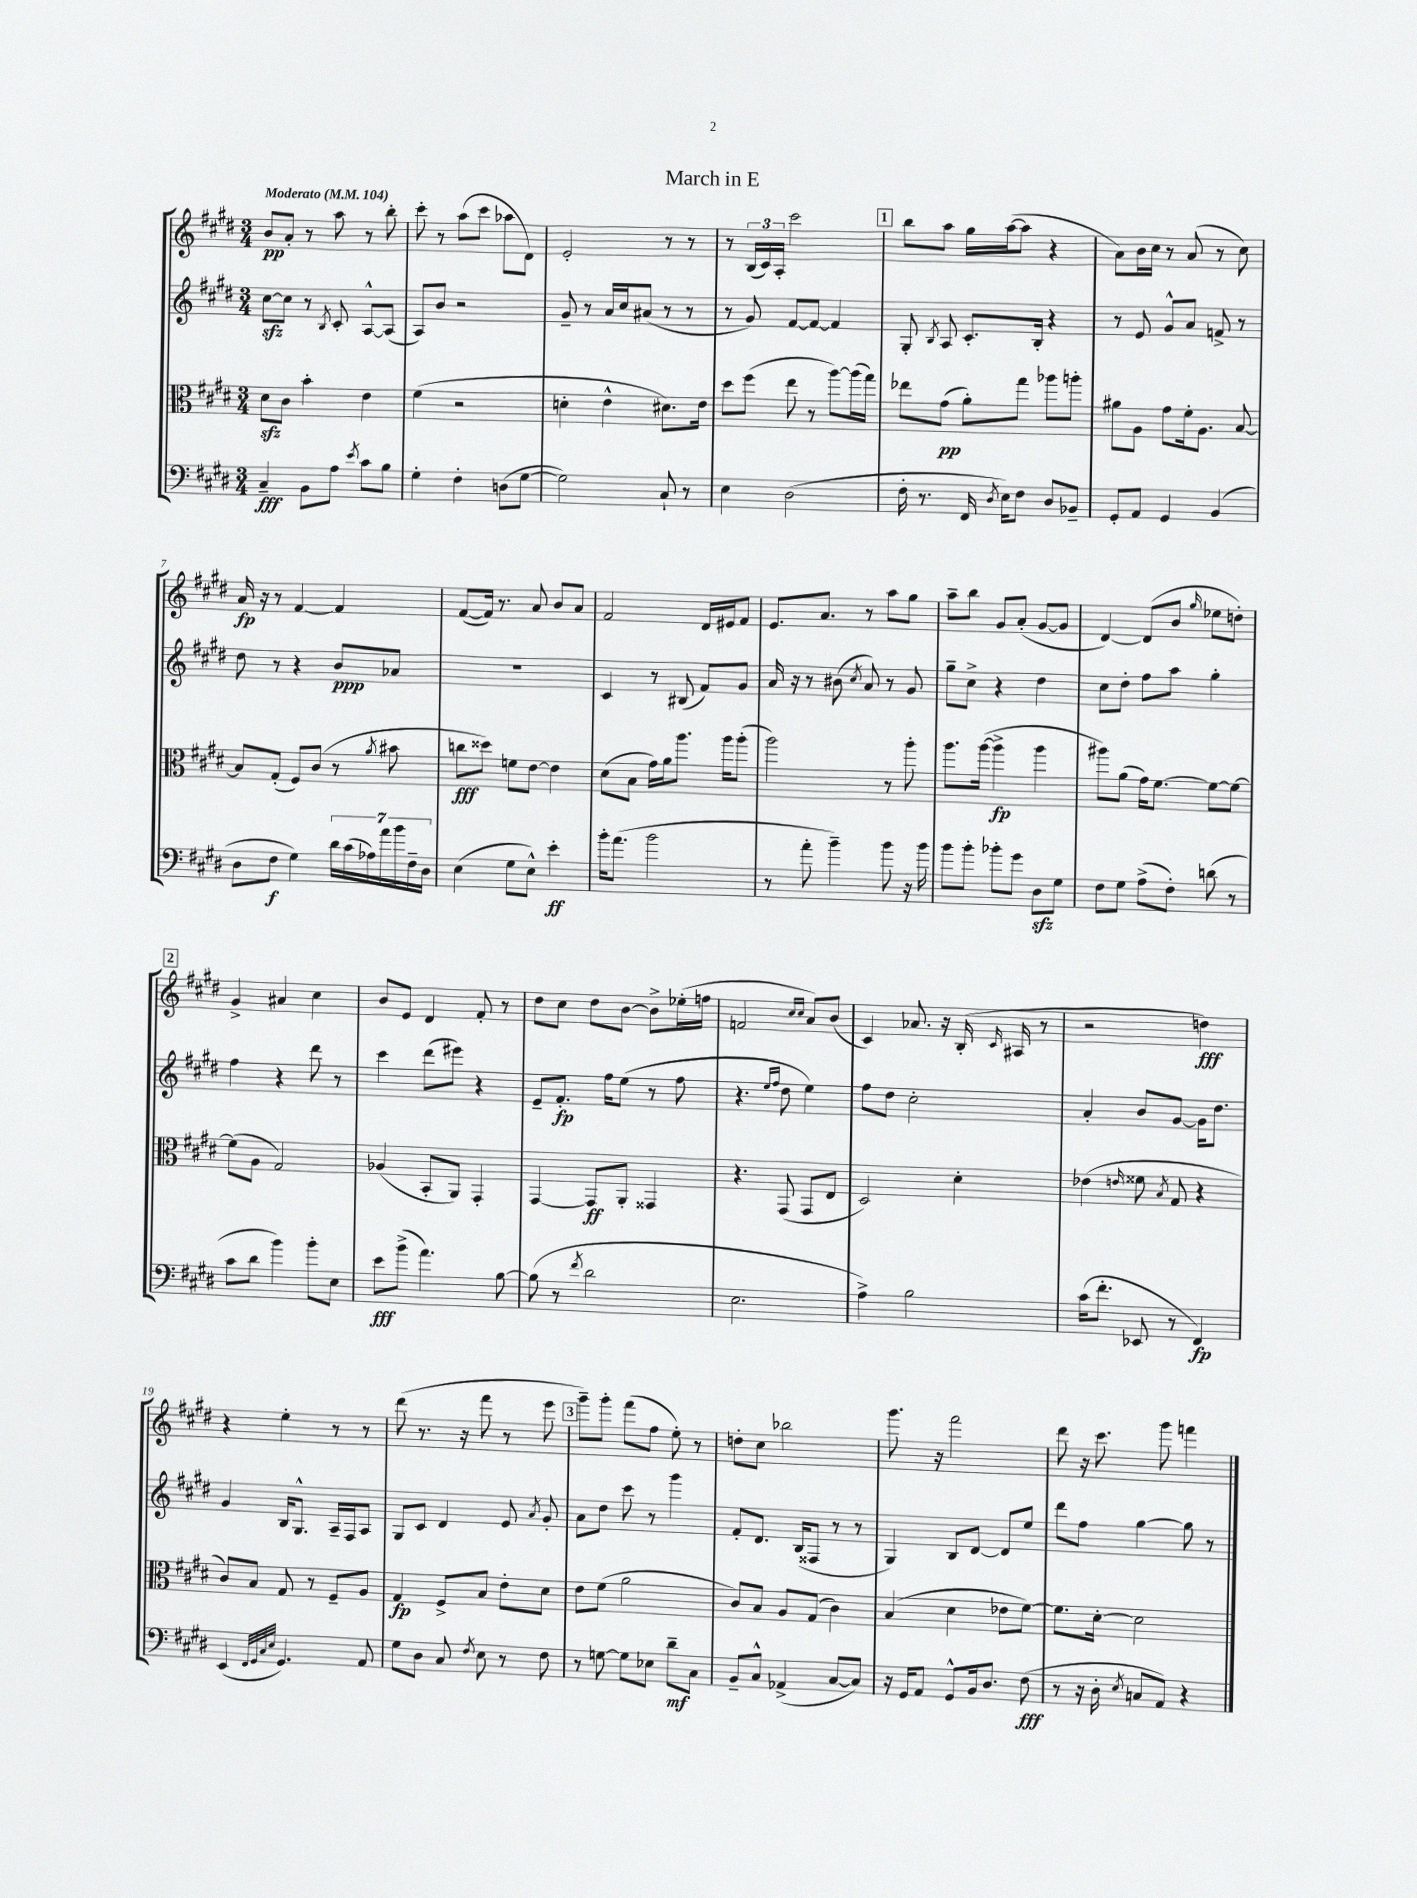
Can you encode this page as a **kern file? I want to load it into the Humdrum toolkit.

**kern	**dynam	**kern	**dynam	**kern	**dynam	**kern	**dynam
*part4	*part4	*part3	*part3	*part2	*part2	*part1	*part1
*staff4	*staff4	*staff3	*staff3	*staff2	*staff2	*staff1	*staff1
*clefF4	*	*clefC3	*	*clefG2	*	*clefG2	*
*k[f#c#g#d#]	*	*k[f#c#g#d#]	*	*k[f#c#g#d#]	*	*k[f#c#g#d#]	*
*M3/4	*	*M3/4	*	*M3/4	*	*M3/4	*
*MM104	*	*MM104	*	*MM104	*	*MM104	*
=1	=1	=1	=1	=1	=1	=1	=1
!	!	!	!	!	!	!LO:TX:a:B:t=Moderato	!
4C#~/	fff	8d#zz\L	.	[8cc#zz\L	.	8b/L	pp
.	.	8c#\J	.	8cc#\J]	.	8a'/J	.
8BB\L	.	4b'\	.	8r	.	8r	.
.	.	.	.	8qB/	.	.	.
8A\J	.	.	.	8c#'/	.	8aa\	.
8qe/	.	.	.	.	.	.	.
8c#\L	.	4e\	.	[8A^^/L	.	8r	.
8B\J	.	.	.	(8A/J]	.	8bb'\	.
=2	=2	=2	=2	=2	=2	=2	=2
4G#'\	.	(4f#\	.	8A/L)	.	8ccc#'\	.
.	.	.	.	8b/J	.	8r	.
4F#'\	.	2r	.	2r	.	(8aa\L	.
.	.	.	.	.	.	8ccc#\J	.
(8Dn\L	.	.	.	.	.	8aa-X\L	.
[8G#\J	.	.	.	.	.	8d#\J)	.
=3	=3	=3	=3	=3	=3	=3	=3
2G#\])	.	4dn'\	.	8g#~/	.	2e'/	.
.	.	.	.	8r	.	.	.
.	.	4e^^\	.	16a/LL	.	.	.
.	.	.	.	16cc#/J	.	.	.
.	.	.	.	(8a#X/J	.	.	.
8C#`/	.	8.d#X\L)	.	8r	.	8r	.
8r	.	.	.	8r	.	8r	.
.	.	16e\Jk	.	.	.	.	.
=4	=4	=4	=4	=4	=4	=4	=4
4E\	.	8dd#\L	.	8r	.	8r	.
.	.	(8ff#\J	.	8g#/)	.	(24B/LL	.
.	.	.	.	.	.	24c#/)	.
.	.	.	.	.	.	24A'/JJ	.
(2D#\	.	8ee\	.	[8f#/L	.	2ccc#\	.
.	.	8r	.	8f#/J_	.	.	.
.	.	[8aa\L)	.	4f#/]	.	.	.
.	.	(16aa\L]	.	.	.	.	.
.	.	16gg#\JJ)	.	.	.	.	.
!!LO:REH:place=s1:t=1
=5	=5	=5	=5	=5	=5	=5	=5
16F#'\	.	8ee-X\L	.	8G#'/	.	8bb\L	.
8.r	.	.	.	.	.	.	.
.	.	.	.	8qB/	.	.	.
.	.	(8g#\J	pp	8A/	.	8aa\J	.
16FF#/	.	8a'\L)	.	8.c#'/L	.	16gg#\LL	.
8qD#/	.	.	.	.	.	.	.
16E\KL)	.	.	.	.	.	([16aa\J	.
8F#\J	.	8gg#\J	.	.	.	8aa\J]	.
.	.	.	.	16B'/Jk	.	.	.
8D#/L	.	8aa-X\L	.	4r	.	4r	.
8BB-X~/J	.	8aan'\J	.	.	.	.	.
=6	=6	=6	=6	=6	=6	=6	=6
8GG#'/L	.	8a#X\L	.	8r	.	8a\L)	.
8AA/J	.	8A\J	.	8e/	.	16b\L	.
.	.	.	.	.	.	16cc#\JJ	.
4GG#/	.	8g#\L	.	8g#^^/L	.	8r	.
.	.	16f#'\k	.	8a/J	.	(8a/	.
.	.	8.A\J	.	.	.	.	.
(4BB/	.	.	.	8fn^/	.	8r	.
.	.	[8B/	.	8r	.	8cc#\)	.
!!LO:LB:g=z
=7	=7	=7	=7	=7	=7	=7	=7
8D#\L	.	8B/L]	.	8dd#\	.	16a/	fp
.	.	.	.	.	.	16r	.
8F#\J	f	(8G#'/J	.	8r	.	8r	.
4G#\)	.	8F#/L)	.	4r	.	[4f#/	.
.	.	(8c#/J	.	.	.	.	.
28d#\LL	.	8r	.	8b/L	ppp	4f#/]	.
(28c#\	.	.	.	.	.	.	.
28A-X\)	.	.	.	.	.	.	.
28a\	.	.	.	.	.	.	.
.	.	8qa/	.	.	.	.	.
.	.	8b#X\	.	8a-X/J	.	.	.
28b\	.	.	.	.	.	.	.
28F#~\	.	.	.	.	.	.	.
28D#\JJ	.	.	.	.	.	.	.
=8	=8	=8	=8	=8	=8	=8	=8
(4E\	.	8ccn\L	fff	2.r	.	([8f#/L	.
.	.	8dd##X\J)	.	.	.	16f#/Jk])	.
.	.	.	.	.	.	8.r	.
8G#\L	.	8fn\L	.	.	.	.	.
8E^^\J)	.	[8e\J	.	.	.	8a/	.
4e'\	ff	4e\]	.	.	.	8b/L	.
.	.	.	.	.	.	8a/J	.
=9	=9	=9	=9	=9	=9	=9	=9
16b'\KL	.	(8d#\L	.	4c#/	.	2f#/	.
(8.a\J	.	.	.	.	.	.	.
.	.	8B\J	.	.	.	.	.
2b\	.	16g#\LL)	.	8r	.	.	.
.	.	16a\J	.	.	.	.	.
.	.	8.aa\J	.	(8B#X/	.	.	.
.	.	.	.	8f#/L)	.	16d#/LL	.
.	.	16aa\KL	.	.	.	16e#X/J	.
.	.	(8aa'\J	.	8g#/J	.	8f#/J	.
=10	=10	=10	=10	=10	=10	=10	=10
8r	.	2aa\)	.	16a/	.	8.e/L	.
.	.	.	.	16r	.	.	.
8a'\	.	.	.	8r	.	.	.
.	.	.	.	.	.	8.a/J	.
4b~\)	.	.	.	(8b#X\	.	.	.
.	.	.	.	8qcc#/	.	.	.
.	.	.	.	8a/)	.	8r	.
8b\	.	8r	.	8r	.	8aa\L	.
16r	.	8aa'\	.	8g#/	.	8gg#\J	.
16b\	.	.	.	.	.	.	.
=11	=11	=11	=11	=11	=11	=11	=11
8b\L	.	8.aa\L	.	8gg#~\L	.	8aa~\L	.
8b'\J	.	.	.	8cc#^\J	.	8bb\J	.
.	.	([16aa\Jk	.	.	.	.	.
8b-X'\L	.	4aa^\]	fp	4r	.	8g#/L	.
8g#\J	.	.	.	.	.	(8a'/J	.
8D#zz\L	.	4aa\	.	4dd#\	.	[8g#/L	.
8G#\J	.	.	.	.	.	8g#/J]	.
=12	=12	=12	=12	=12	=12	=12	=12
8F#\L	.	8aa#X\L)	.	8cc#\L	.	[4d#/)	.
8G#\J	.	(8a\J	.	8dd#'\J	.	.	.
(8A^\L	.	16g#\KL)	.	8ff#\L	.	(8d#/L]	.
.	.	[8.f#\J	.	.	.	.	.
8F#'\J)	.	.	.	8aa\J	.	8b/J	.
.	.	.	.	.	.	16qqgg#/	.
(8dn\	.	8f#\L_	.	4gg#'\	.	8ee-X\L	.
8r	.	8f#\J_	.	.	.	8ddn'\J)	.
!!LO:LB:g=z
!!LO:REH:place=s1:t=2
=13	=13	=13	=13	=13	=13	=13	=13
8c#\L	.	(8f#\L]	.	4ff#\	.	4g#^/	.
8d#\J	.	8A\J	.	.	.	.	.
4b\)	.	2G#/)	.	4r	.	4a#X/	.
8b'\L	.	.	.	8ddd#\	.	4cc#\	.
8E\J	.	.	.	8r	.	.	.
=14	=14	=14	=14	=14	=14	=14	=14
8e\L	fff	(4A-X/	.	4ccc#\	.	8b/L	.
(8b^\J	.	.	.	.	.	8e/J	.
4.a\)	.	8BB'/L	.	(8ddd#\L	.	4d#/	.
.	.	8AA/J)	.	8eee#X\J)	.	.	.
.	.	4GG#'/	.	4r	.	8f#'/	.
[8B\	.	.	.	.	.	8r	.
=15	=15	=15	=15	=15	=15	=15	=15
(8B\]	.	[4GG#/	.	8e~/L	.	8dd#\L	.
8r	.	.	.	8.f#'/J	fp	8cc#\J	.
8qf#/	.	.	.	.	.	.	.
2d#\	.	8GG#/L]	ff	.	.	8dd#\L	.
.	.	.	.	16ff#\KL	.	.	.
.	.	8AA'/J	.	(8ee\J	.	[8b\J	.
.	.	4GG##X/	.	8r	.	8b^\L]	.
.	.	.	.	8ff#\	.	(16ee-X'\L	.
.	.	.	.	.	.	16ffn\JJ	.
=16	=16	=16	=16	=16	=16	=16	=16
2.E\	.	4.r	.	4.r	.	2fn/	.
.	.	.	.	16qqee/LL	.	.	.
.	.	.	.	16qqff#/JJ	.	.	.
.	.	(8GG#/	.	8dd#\	.	.	.
.	.	.	.	.	.	16qqcc#/LL	.
.	.	.	.	.	.	16qqcc#/JJ	.
.	.	8GG#/L	.	4ee\)	.	8a/L)	.
.	.	8E/J	.	.	.	(8b/J	.
=17	=17	=17	=17	=17	=17	=17	=17
4A^\)	.	2D#/)	.	8ff#\L	.	4c#/)	.
.	.	.	.	8dd#\J	.	.	.
2B\	.	.	.	2cc#'\	.	8.a-X/	.
.	.	.	.	.	.	16r	.
.	.	4d#'\	.	.	.	(16B'/	.
.	.	.	.	.	.	16qqc#/	.
.	.	.	.	.	.	16A#X/	.
.	.	.	.	.	.	8r	.
=18	=18	=18	=18	=18	=18	=18	=18
(16c#\KL	.	(4e-X\	.	4a'/	.	2r	.
8.f#'\J	.	.	.	.	.	.	.
.	.	16qqen/	.	.	.	.	.
8EE-X/	.	8f##X\	.	8b/L	.	.	.
.	.	8qB/	.	.	.	.	.
8r	.	8G#/	.	[8g#/J	.	.	.
4FF#/)	fp	4r	.	16g#\KL]	.	4ddn\)	fff
.	.	.	.	8.dd#\J	.	.	.
!!LO:LB:g=z
=19	=19	=19	=19	=19	=19	=19	=19
(4EE/	.	8c#/L)	.	4g#/	.	4r	.
.	.	8B/J	.	.	.	.	.
32qqFF#/LLL	.	.	.	.	.	.	.
32qqGG#/	.	.	.	.	.	.	.
32qqC#/	.	.	.	.	.	.	.
32qqE/JJJ	.	.	.	.	.	.	.
4.GG#/)	.	8G#/	.	16B/KL	.	4ee'\	.
.	.	.	.	8.G#^^/J	.	.	.
.	.	8r	.	.	.	.	.
.	.	8F#~/L	.	16A~/LL	.	8r	.
.	.	.	.	16F#/J	.	.	.
8AA/	.	8A/J	.	8A/J	.	8r	.
=20	=20	=20	=20	=20	=20	=20	=20
8G#\L	.	4G#/	fp	8G#/L	.	(8ddd#\	.
8D#\J	.	.	.	8c#/J	.	8.r	.
8C#/	.	8F#^/L	.	4d#/	.	.	.
.	.	.	.	.	.	16r	.
8qF#/	.	.	.	.	.	.	.
8E\	.	8B/J	.	.	.	8fff#\	.
8r	.	8e'\L	.	8e/	.	8r	.
.	.	.	.	8qa/	.	.	.
8F#\	.	8d#\J	.	8g#'/	.	8eee\	.
!!LO:REH:place=s1:t=3
=21	=21	=21	=21	=21	=21	=21	=21
8r	.	8e\L	.	8a\L	.	8ggg#~\L)	.
[8Gn\	.	(8f#\J	.	8dd#\J	.	8ggg#'\J	.
8G\L]	.	2a\	.	8ccc#\	.	(8fff#\L	.
8E-X\J	.	.	.	8r	.	8ff#\J	.
8d#~\L	mf	.	.	4ggg#\	.	8ee'\)	.
8C#\J	.	.	.	.	.	8r	.
=22	=22	=22	=22	=22	=22	=22	=22
8BB~/L	.	8c#/L)	.	8f#'/L	.	8ddn'\L	.
8C#^^/J	.	8B/J	.	8.d#/J	.	8cc#\J	.
(4AA-X^/	.	8A/L	.	.	.	2bb-X\	.
.	.	.	.	(16B/KL	.	.	.
.	.	(8G#/J	.	8F##X/J	.	.	.
[8C#/L	.	4c#\)	.	8r	.	.	.
8C#/J])	.	.	.	8r	.	.	.
=23	=23	=23	=23	=23	=23	=23	=23
16r	.	(4B/	.	4G#/)	.	8.ggg#\	.
16GG#/KL	.	.	.	.	.	.	.
8AA/J	.	.	.	.	.	.	.
.	.	.	.	.	.	16r	.
8GG#^^/L	.	4d#\	.	8B/L	.	2fff#\	.
16BB/k	.	.	.	[8d#/J	.	.	.
8.D#/J	.	.	.	.	.	.	.
.	.	8e-X\L	.	8d#/L]	.	.	.
(8F#\	fff	[8f#\J)	.	8ee/J	.	.	.
=24	=24	=24	=24	=24	=24	=24	=24
8r	.	8.f#\L]	.	8ddd#\L	.	8ddd#\	.
16r	.	.	.	8ff#\J	.	16r	.
16D#'\	.	[16d#'\Jk	.	.	.	8.ccc#\	.
8qE/	.	.	.	.	.	.	.
8Cn/L	.	2d#\]	.	[4gg#\	.	.	.
8AA/J)	.	.	.	.	.	8ggg#\	.
4r	.	.	.	8gg#\]	.	4fffn\	.
.	.	.	.	8r	.	.	.
==	==	==	==	==	==	==	==
*-	*-	*-	*-	*-	*-	*-	*-
